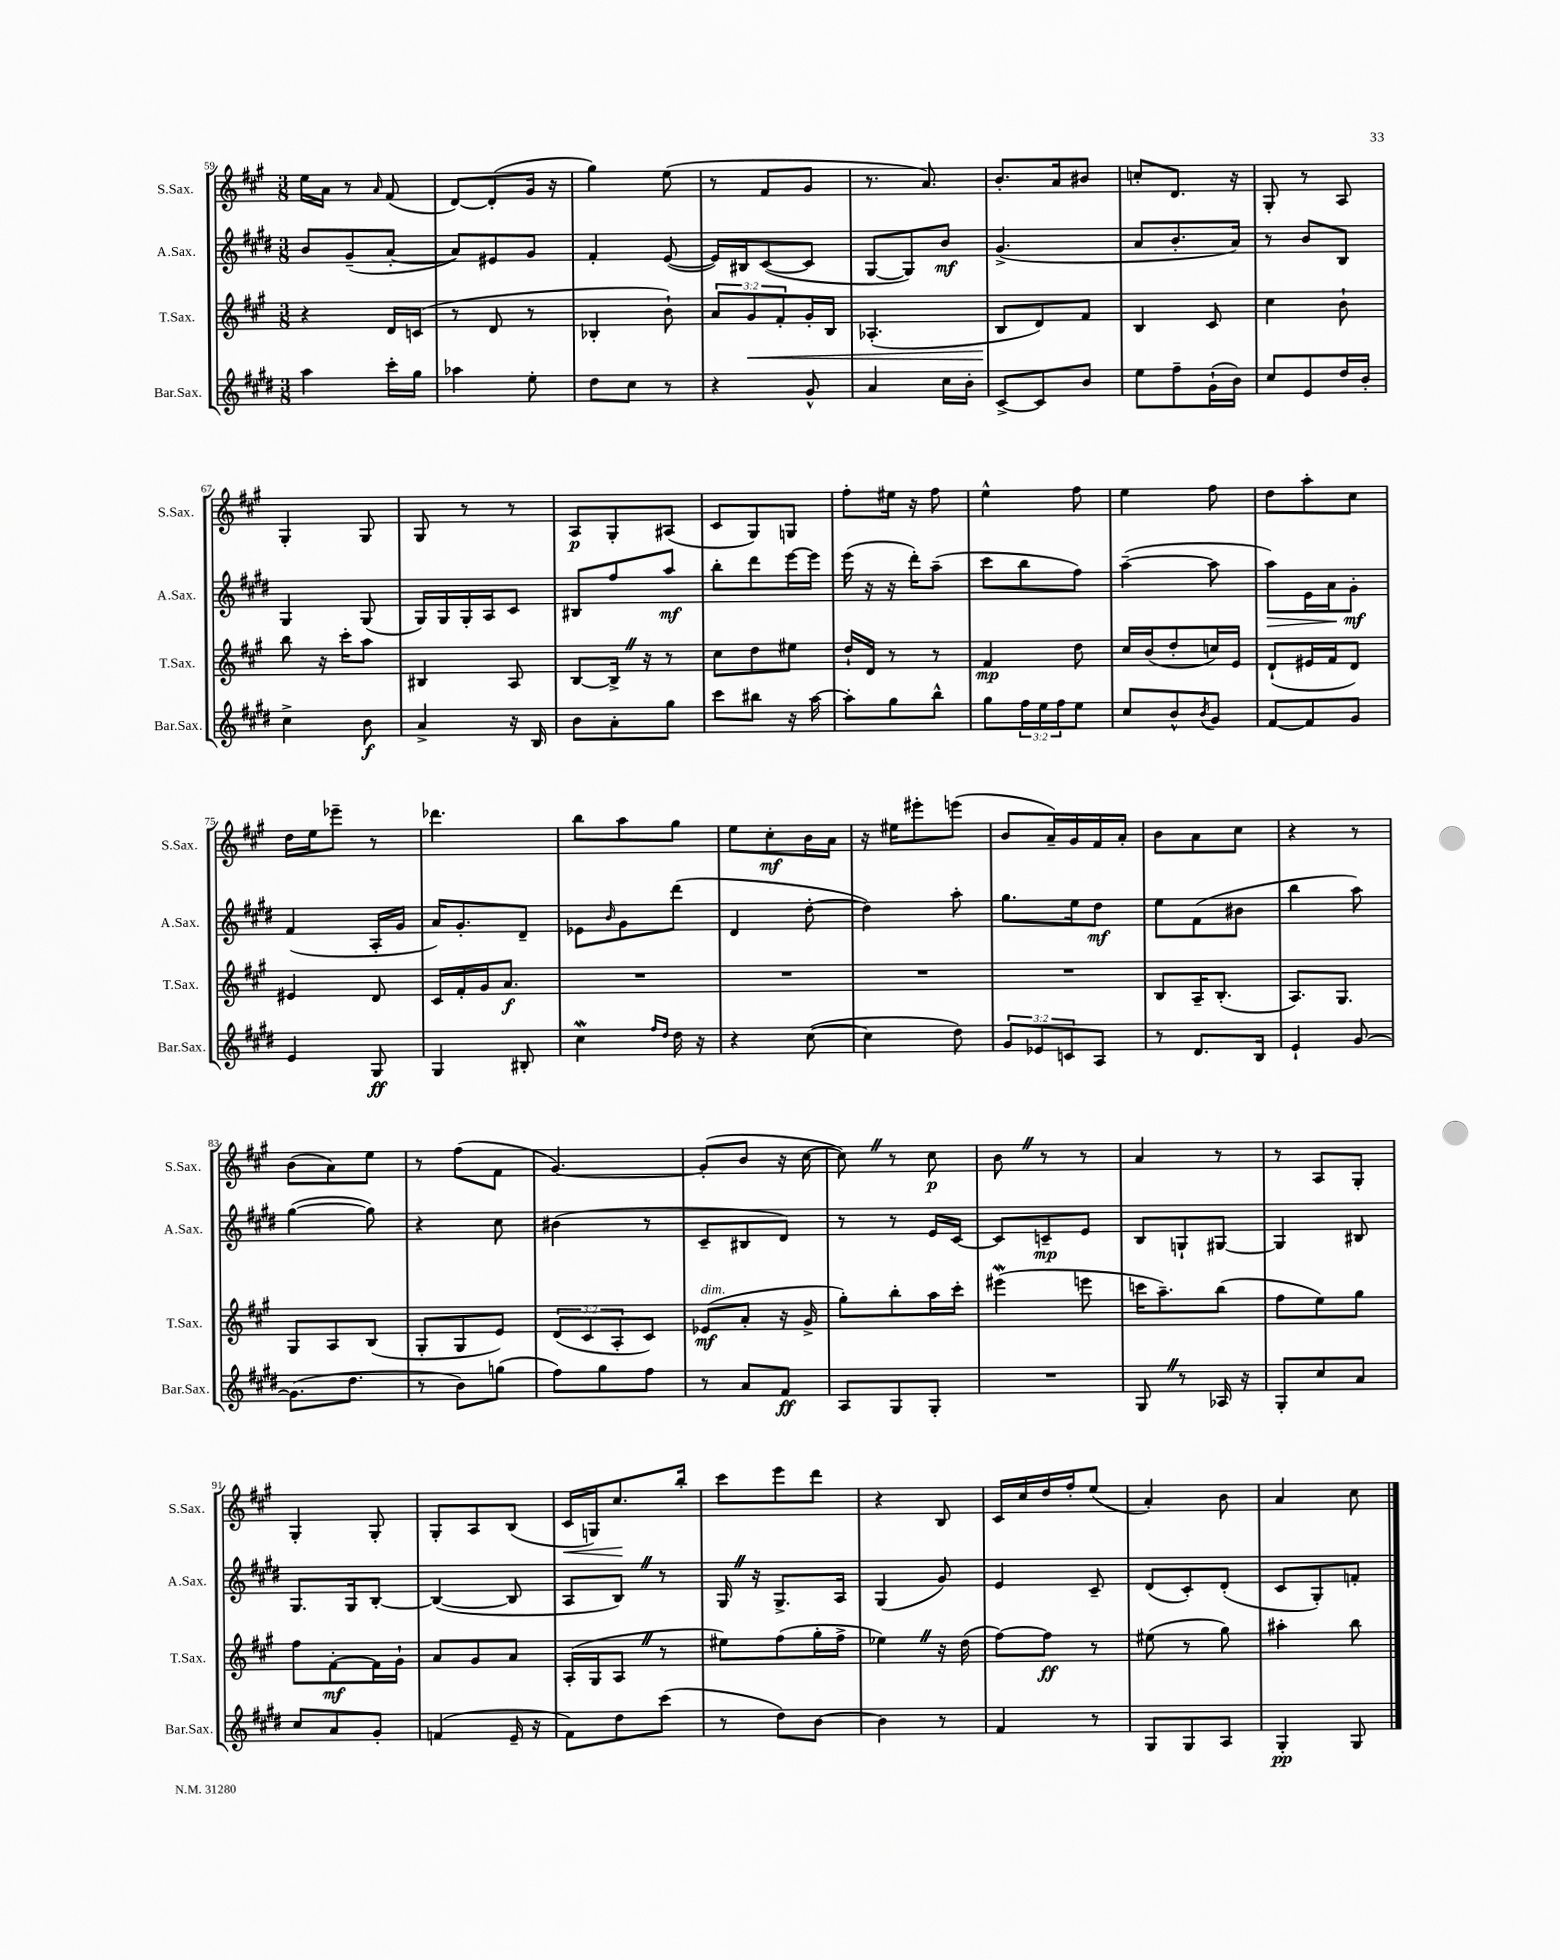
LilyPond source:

<<
\new StaffGroup <<
\new Staff = "s0" \with { instrumentName = "S.Sax." shortInstrumentName = "S.Sax." } {
    \clef treble \key a \major \numericTimeSignature \time 3/8
    e''16 a'16 r8 \grace { a'16 } fis'8( |
    d'8~) d'8-.( gis'16 r16 |
    gis''4) e''8( |
    r8 fis'8 gis'8 |
    r8. a'8.) |
    b'8.-. a'16 bis'8 |
    c''8-. d'8. r16 |
    gis8-. r8 a8 |
    gis4-. gis8 |
    gis8 r8 r8 |
    a8\p gis8-. ais8( |
    cis'8 gis8) g8 |
    fis''8-. eis''16 r16 fis''8 |
    e''4-^ fis''8 |
    e''4 fis''8 |
    d''8 a''8-. cis''8 |
    d''16 e''16 ees'''8-- r8 |
    des'''4. |
    b''8 a''8 gis''8 |
    e''8 cis''8-.\mf b'16 a'16 |
    r16 eis''16 eis'''8-. e'''8( |
    b'8 a'16--) gis'16 fis'16 a'16-. |
    b'8 a'8 cis''8 |
    r4 r8 |
    b'8( a'8) e''8 |
    r8 fis''8( fis'8 |
    gis'4.~) |
    gis'8-.( b'8 r16 cis''16~ |
    cis''8) \once \override BreathingSign.text = \markup { \musicglyph "scripts.caesura.straight" } \breathe r8 cis''8\p |
    b'8 \once \override BreathingSign.text = \markup { \musicglyph "scripts.caesura.straight" } \breathe r8 r8 |
    a'4 r8 |
    r8 a8 gis8-. |
    gis4-. gis8-. |
    gis8-. a8 b8( |
    cis'16\< g16) cis''8.\! b''16-. |
    cis'''8 e'''8 d'''8 |
    r4 b8 |
    cis'16 cis''16 d''16 fis''16-. e''8( |
    a'4-.) b'8 |
    a'4 cis''8 \bar "|." |
}
\new Staff = "s1" \with { instrumentName = "A.Sax." shortInstrumentName = "A.Sax." } {
    \clef treble \key e \major \numericTimeSignature \time 3/8
    b'8 gis'8--( a'8~-. |
    a'8) eis'8 gis'8 |
    fis'4-. e'8~( |
    e'16) bis16 cis'8~( cis'8 |
    gis8~ gis8) b'8\mf |
    gis'4.->( |
    a'8 b'8.-. a'16) |
    r8 b'8 b8 |
    gis4 gis8( |
    gis16) gis16 gis16-. a16 cis'8 |
    bis8 fis''8 a''8\mf |
    b''8-. dis'''8 e'''16~ e'''16 |
    e'''16( r16 r16 dis'''16-.) a''8--( |
    cis'''8 b''8 fis''8) |
    a''4~--( a''8 |
    a''8\>) e'16 a'16\! gis'8-.\mf |
    fis'4( a16-. gis'16 |
    a'16) gis'8.-. dis'8-- |
    ees'8 \grace { b'16 } gis'8 dis'''8( |
    dis'4 dis''8~-. |
    dis''4) a''8-. |
    gis''8. e''16 dis''8\mf |
    e''8 fis'8( bis'8 |
    b''4 a''8) |
    gis''4~( gis''8) |
    r4 cis''8 |
    bis'4( r8 |
    cis'8-- bis8 dis'8) |
    r8 r8 e'16 cis'16~ |
    cis'8 c'8--\mp e'8 |
    b8 g8-! gis8~ |
    gis4 bis8 |
    gis8. gis16 b8~-. |
    b4~( b8 |
    a8 b8) \once \override BreathingSign.text = \markup { \musicglyph "scripts.caesura.straight" } \breathe r8 |
    gis16 \once \override BreathingSign.text = \markup { \musicglyph "scripts.caesura.straight" } \breathe r16 gis8.-> a16 |
    gis4( gis'8) |
    e'4 cis'8-- |
    dis'8( cis'8-.) dis'8-.( |
    cis'8 gis8-.) f'8-. \bar "|." |
}
\new Staff = "s2" \with { instrumentName = "T.Sax." shortInstrumentName = "T.Sax." } {
    \clef treble \key a \major \numericTimeSignature \time 3/8 \override Staff.TupletNumber.text = #tuplet-number::calc-fraction-text
    r4 d'16 c'16( |
    r8 d'8 r8 |
    bes4-. b'8-!) |
    \tuplet 3/2 { a'8 gis'8\< fis'8-. } gis'16-. b16 |
    aes4.-.( |
    b8\! d'8) fis'8 |
    b4 cis'8 |
    cis''4 b'8-! |
    b''8 r16 cis'''16-. a''8 |
    bis4 a8 |
    b8~ b16-> \once \override BreathingSign.text = \markup { \musicglyph "scripts.caesura.straight" } \breathe r16 r8 |
    cis''8 d''8 eis''8 |
    d''16-! d'16 r8 r8 |
    fis'4\mp d''8 |
    cis''16 b'16( d''8-. c''16) e'16 |
    d'8-!( eis'16 fis'16 d'8) |
    eis'4 d'8 |
    cis'16 fis'16-. gis'16 a'8.\f |
    R4. |
    R4. |
    R4. |
    R4. |
    b8 a16-- b8.-.( |
    a8.) gis8. |
    gis8 a8 b8( |
    gis8-. gis8 e'8) |
    \tuplet 3/2 { d'8( cis'8 a8-. } cis'8) |
    ees'8\mf^\markup { \italic "dim." }( a'8-. r16 gis'16-> |
    gis''8-.) b''8-. a''16 cis'''16-. |
    eis'''4\mordent( e'''8 |
    c'''16 a''8.--) b''8( |
    fis''8 e''8) gis''8 |
    fis''8 fis'8~-.\mf fis'16 gis'16-! |
    a'8 gis'8 a'8 |
    a16-.( gis16 a8 \once \override BreathingSign.text = \markup { \musicglyph "scripts.caesura.straight" } \breathe r8 |
    eis''8) fis''8( gis''16-. fis''16-> |
    ees''4) \once \override BreathingSign.text = \markup { \musicglyph "scripts.caesura.straight" } \breathe r16 d''16( |
    fis''8~) fis''8\ff r8 |
    eis''8( r8 gis''8) |
    ais''4-. b''8 \bar "|." |
}
\new Staff = "s3" \with { instrumentName = "Bar.Sax." shortInstrumentName = "Bar.Sax." } {
    \clef treble \key e \major \numericTimeSignature \time 3/8 \override Staff.TupletNumber.text = #tuplet-number::calc-fraction-text
    a''4 cis'''16-. gis''16 |
    aes''4 e''8-. |
    dis''8 cis''8 r8 |
    r4 gis'8-^ |
    a'4 cis''16 b'16-. |
    cis'8~-> cis'8 b'8 |
    e''8 fis''8-- gis'16-!( b'16) |
    cis''8 e'8 dis''16 b'16-. |
    cis''4-> b'8\f |
    a'4-> r16 b16 |
    b'8 a'8-. gis''8 |
    cis'''8 bis''8 r16 a''16~ |
    a''8-. gis''8 b''8-^ |
    gis''8 \tuplet 3/2 { fis''16 e''16 fis''16 } e''8 |
    cis''8 b'8-^ \acciaccatura { b'8 } gis'8 |
    fis'8~ fis'8 gis'8 |
    e'4 gis8\ff |
    gis4 bis8-. |
    cis''4\mordent \grace { fis''16 dis''16 } dis''16 r16 |
    r4 cis''8~( |
    cis''4 dis''8) |
    \tuplet 3/2 { gis'8 ees'8 c'8 } a8 |
    r8 dis'8. b16 |
    e'4-! gis'8~ |
    gis'8.( dis''8. |
    r8 b'8) g''8( |
    fis''8) gis''8 fis''8 |
    r8 a'8 fis'8\ff |
    a8 gis8 gis8-. |
    R4. |
    gis8 \once \override BreathingSign.text = \markup { \musicglyph "scripts.caesura.straight" } \breathe r8 aes16 r16 |
    gis8-. cis''8 a'8 |
    cis''8 a'8 gis'8-. |
    f'4( e'16-- r16 |
    fis'8) dis''8 cis'''8( |
    r8 dis''8) b'8~ |
    b'4 r8 |
    fis'4 r8 |
    gis8 gis8 a8 |
    gis4-.\pp gis8 \bar "|." |
}
>>
>>
\layout { \context { \Score currentBarNumber = #59 } }
